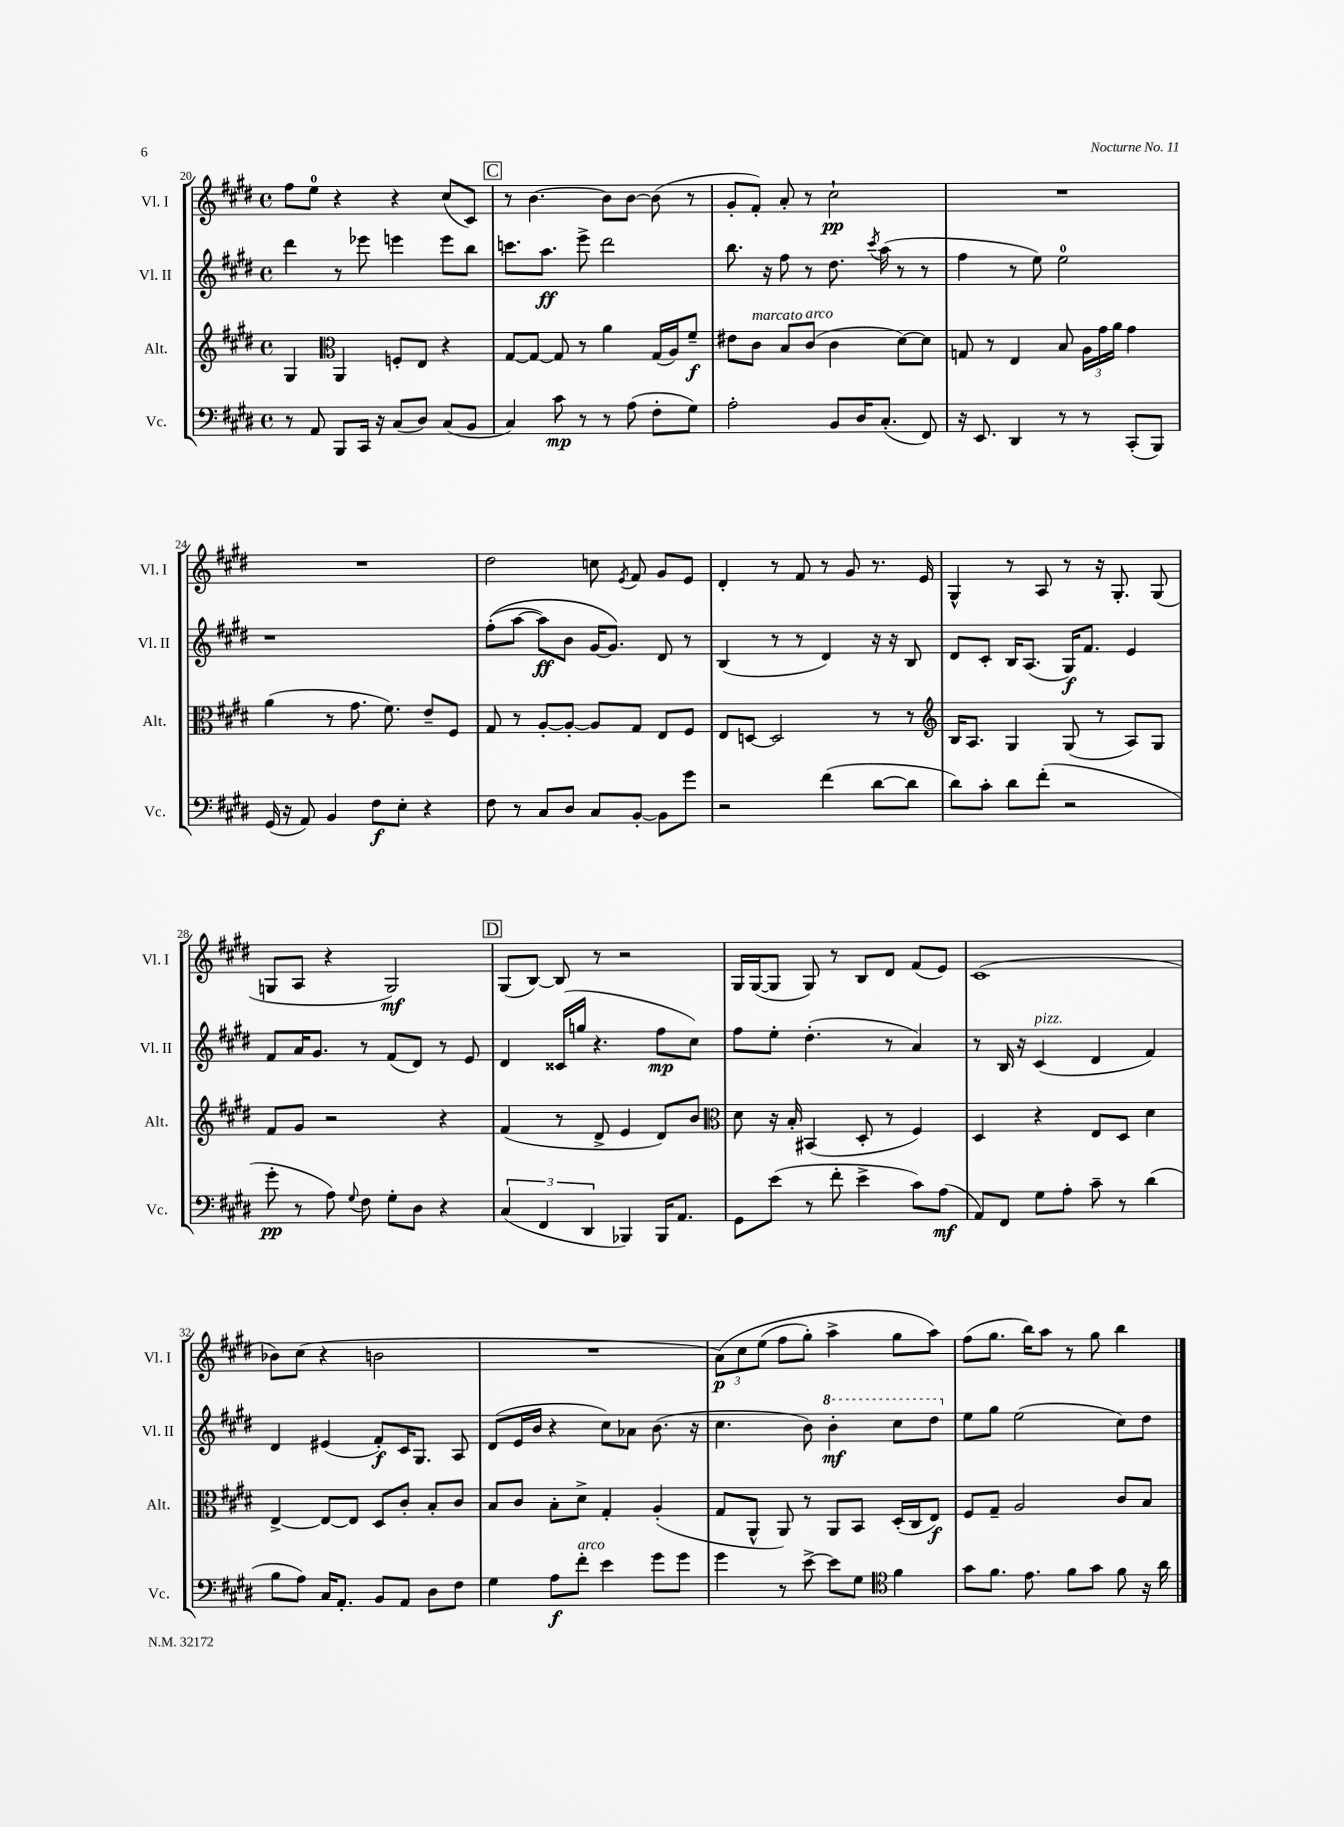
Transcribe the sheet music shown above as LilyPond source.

<<
\new StaffGroup <<
\new Staff = "s0" \with { instrumentName = "Vl. I" shortInstrumentName = "Vl. I" } {
    \clef treble \key e \major \defaultTimeSignature \time 4/4
    \autoBeamOff fis''8[ e''8]-0 r4 r4 cis''8[( cis'8]) |
    \mark \markup { \box "C" } r8 b'4.~ b'8[ b'8]~ b'8( r8 |
    gis'8[-. fis'8]-.) a'8-. r8 cis''2-!\pp |
    R1 |
    R1 |
    dis''2 c''8 \acciaccatura { e'8 } fis'8 gis'8[ e'8] |
    dis'4-. r8 fis'8 r8 gis'8 r8. e'16 |
    gis4-^ r8 a8 r8 r16 gis8.-. gis8( |
    g8[ a8] r4 g2\mf) |
    \mark \markup { \box "D" } gis8[( b8]~) b8 r8 r2 |
    gis16[ gis16~( gis8] gis8) r8 b8[ dis'8] fis'8[( e'8]) |
    cis'1( |
    bes'8[) cis''8]( r4 b'2 |
    R1 |
    \tuplet 3/2 { a'8[\p)\( cis''8 e''8]( } fis''8[ gis''8]-.) a''4-> gis''8[ a''8]\) |
    fis''8[( gis''8.] b''16[) a''8] r8 gis''8 b''4 \bar "|." |
}
\new Staff = "s1" \with { instrumentName = "Vl. II" shortInstrumentName = "Vl. II" } {
    \clef treble \key e \major \defaultTimeSignature \time 4/4
    \autoBeamOff dis'''4 r8 ees'''8 e'''4 e'''8[ b''8] |
    \mark \markup { \box "C" } c'''8.[ a''8.]\ff e'''8-> dis'''2 |
    b''8. r16 fis''8 r8 dis''8. \acciaccatura { cis'''8 } a''16( r8 r8 |
    fis''4 r8 e''8) e''2-0 |
    r1 |
    fis''8[-.(\( a''8]~ a''8[\ff) b'8] gis'16[~ gis'8.]\) dis'8 r8 |
    b4( r8 r8 dis'4) r16 r16 b8 |
    dis'8[ cis'8]-. b16[ a8.]( gis16[\f) fis'8.] e'4 |
    fis'8[ a'16 gis'8.] r8 fis'8[( dis'8]) r8 e'8 |
    \mark \markup { \box "D" } dis'4 cisis'16[( g''16] r4. fis''8[\mp cis''8]) |
    fis''8[ e''8]-. dis''4.-.( r8 a'4) |
    r8 b16 r16 cis'4^\markup { \italic "pizz." }( dis'4 fis'4) |
    dis'4 eis'4( fis'8[-.\f) cis'16 gis8.] a8 |
    dis'8[( e'16 b'16] r4 cis''8[) aes'8] b'8.( r16 |
    cis''4. b'8) \ottava #1 b''4-.\mf cis'''8[ dis'''8] \ottava #0 |
    e''8[ gis''8] e''2( cis''8[) dis''8] \bar "|." |
}
\new Staff = "s2" \with { instrumentName = "Alt." shortInstrumentName = "Alt." } {
    \clef treble \key e \major \defaultTimeSignature \time 4/4
    \autoBeamOff gis4 \clef alto a,4 f8[-. e8] r4 |
    \mark \markup { \box "C" } gis8[~ gis8]~ gis8 r8 a'4 gis16[( a16) fis'8]--\f |
    eis'8[ cis'8]^\markup { \italic "marcato" } b8[ cis'8]^\markup { \italic "arco" }( cis'4 dis'8[~) dis'8] |
    g8 r8 e4 b8 \tuplet 3/2 { a16[ gis'16 a'16] } gis'4 |
    a'4( r8 gis'8. fis'8.) e'8[-- fis8] |
    gis8 r8 a8[~-. a8]~-. a8[ gis8] e8[ fis8] |
    e8[ d8]~ d2 r8 r8 |
    \clef treble b16[ a8.] gis4 gis8( r8 a8[) gis8] |
    fis'8[ gis'8] r2 r4 |
    \mark \markup { \box "D" } fis'4( r8 dis'8-> e'4 dis'8[) b'8] |
    \clef alto dis'8 r16 b16-. bis,4( dis8-. r8 fis4) |
    dis4 r4 e8[ dis8] dis'4 |
    e4~-> e8[~ e8] dis8[ cis'8]-. b8[-. cis'8] |
    b8[ cis'8] b8[-. dis'8]-> gis4-. a4-.( |
    gis8[ a,8]-^ a,8) r8 a,8[ b,8] dis16[-.( cis16 e8]\f) |
    fis8[ gis8]-- a2 cis'8[ b8] \bar "|." |
}
\new Staff = "s3" \with { instrumentName = "Vc." shortInstrumentName = "Vc." } {
    \clef bass \key e \major \defaultTimeSignature \time 4/4
    \autoBeamOff r8 a,8 b,,8[ cis,16] r16 cis8[( dis8]) cis8[( b,8] |
    \mark \markup { \box "C" } cis4) cis'8\mp r8 r8 a8( fis8[-. gis8]) |
    a2-. b,8[ dis16 cis8.]-.( fis,8) |
    r16 e,8. dis,4 r8 r8 cis,8[-.( b,,8]) |
    gis,16( r16 a,8) b,4 fis8[\f e8]-. r4 |
    fis8 r8 cis8[ dis8] cis8[ b,8]~-. b,8[ gis'8] |
    r2 fis'4( dis'8[~ dis'8] |
    dis'8[) cis'8]-. dis'8[ fis'8]-.( r2 |
    gis'8-.\pp r8 a8) \appoggiatura { gis8 } fis8 gis8[-. dis8] r4 |
    \mark \markup { \box "D" } \tuplet 3/2 { cis4( fis,4 dis,4 } bes,,4) bes,,16[ a,8.] |
    gis,8[ e'8]( r8 fis'8-. e'4-> cis'8[) a8]\mf( |
    a,8[) fis,8] gis8[ a8]-. cis'8-- r8 dis'4( |
    b8[ a8]) cis16[ a,8.]-. b,8[ a,8] dis8[ fis8] |
    gis4 a8[\f fis'8]-.^\markup { \italic "arco" } e'4 gis'8[ gis'8] |
    gis'4 r8 e'8~-> e'8[ gis8] \clef tenor fis'4 |
    gis'8[ fis'8.] e'8. fis'8[ gis'8] fis'8 r16 a'16 \bar "|." |
}
>>
>>
\layout { \context { \Score currentBarNumber = #20 } }
